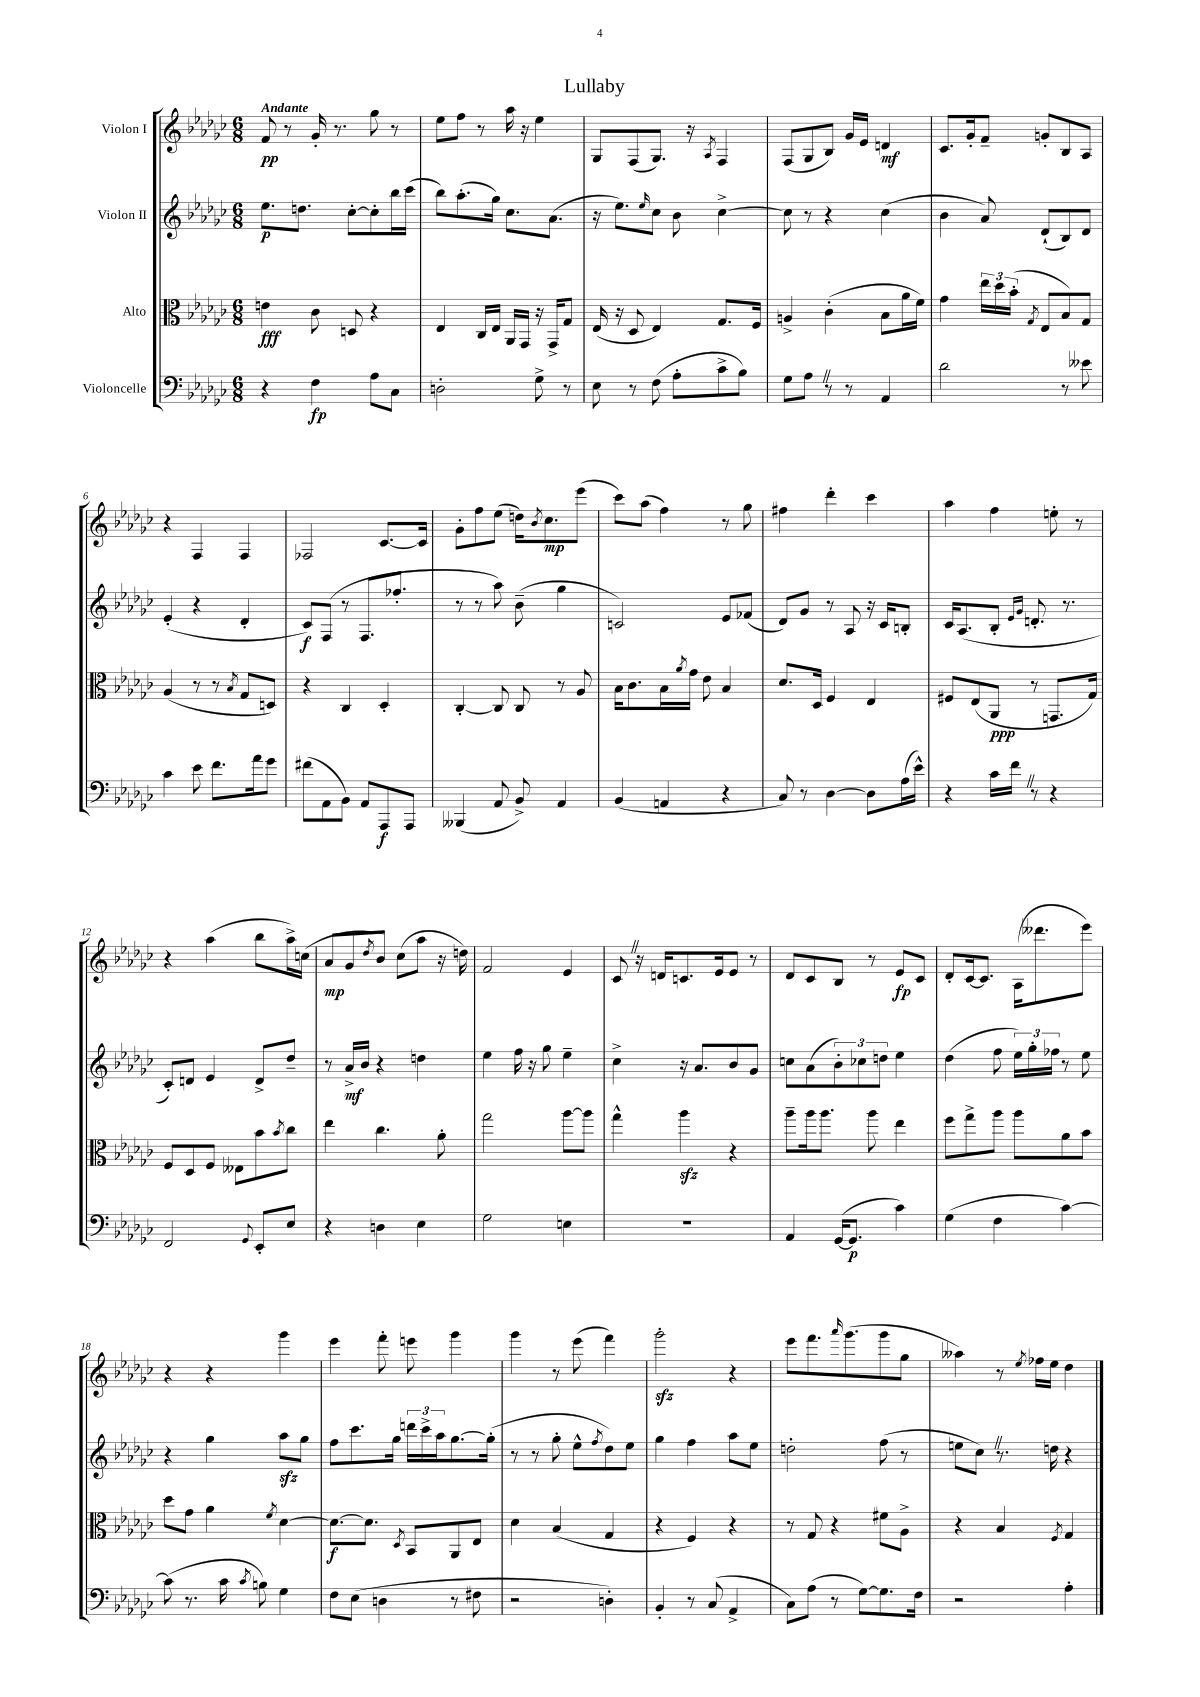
\header { title = "Lullaby" }
<<
\new StaffGroup <<
\new Staff = "s0" \with { instrumentName = "Violon I" } {
    \clef treble \key ges \major \numericTimeSignature \time 6/8 \tempo "Andante"
    f'8\pp r8 ges'16-. r8. ges''8 r8 |
    ees''8 f''8 r8 aes''16 r16 ees''4 |
    ges8 f8( ges8.) r16 \acciaccatura { aes8 } f4 |
    f8( ges8 bes8) ges'16 ees'16 d'4\mf |
    ces'8. ges'16-. f'8-- g'8-. bes8 aes8 |
    r4 f4 f4 |
    fes2 ces'8.~ ces'16 |
    ges'8-. f''8 ees''8( d''16) \acciaccatura { bes'8 } ces''8.\mp ees'''8( |
    ces'''8) aes''8( f''4) r8 ges''8 |
    fis''4 des'''4-. ces'''4 |
    aes''4 f''4 e''8-. r8 |
    r4 aes''4( bes''8 aes''16->) c''16( |
    aes'8\mp ges'8 \acciaccatura { des''8 } bes'8) ces''8( aes''8 r16 d''16) |
    f'2 ees'4 |
    ces'8 \once \override BreathingSign.text = \markup { \musicglyph "scripts.caesura.straight" } \breathe r16 d'16 c'8. ees'16 ees'8 r8 |
    des'8 ces'8 bes8 r8 ees'8\fp ces'8 |
    des'8-. ces'16~ ces'8. aes16( deses'''8. ees'''8) |
    r4 r4 ges'''4 |
    ees'''4 f'''8-. e'''8 ges'''4 |
    ges'''4 r8 ees'''8( f'''4) |
    ges'''2-.\sfz r4 |
    ees'''8 f'''8. \grace { aes'''16 } ges'''8.( ges'''8 ges''8 |
    aeses''4) r8 \acciaccatura { ees''8 } fes''16 ees''16 des''4 \bar "|." |
}
\new Staff = "s1" \with { instrumentName = "Violon II" } {
    \clef treble \key ges \major \numericTimeSignature \time 6/8
    ees''8.\p d''8. ces''8~-. ces''8-. bes''16 ces'''16( |
    bes''8) aes''8.-.( ges''16) ces''8. aes'8.( |
    r16 ees''8.) \grace { ees''16 } ces''8 bes'8 ces''4~-> |
    ces''8 r8 r4 ces''4( |
    bes'4 aes'8) des'8-!( bes8) des'8 |
    ees'4-.( r4 des'4-. |
    ces'8\f) f8( r8 f8. fes''8.-. |
    r8 r8 aes''8) bes'8--( ges''4 |
    c'2) ees'8 fes'8( |
    des'8) ges'8 r8 aes8 r16 ces'16 b8-. |
    ces'16 aes8.( bes8-. \grace { ees'16 ges'16 } d'8.-. r8. |
    ces'8-.) d'8 ees'4 d'8-> des''8-- |
    r8 aes'16->\mf bes'16 r4 d''4 |
    ees''4 f''16 r16 ges''8 ees''4-- |
    ces''4-> r16 aes'8. bes'8 ges'8 |
    c''8 aes'8( \tuplet 3/2 { bes'8-.) ces''8 d''8 } ees''4 |
    des''4( f''8 \tuplet 3/2 { ees''16) ges''16-. fes''16 } r8 ees''8 |
    r4 ges''4 aes''8\sfz ges''8 |
    f''8 ces'''8. ges''16 \tuplet 3/2 { d'''16 ces'''16-> aes''16 } ges''8.~ ges''16-.( |
    r8 r8 ges''8-. ees''8-^ \acciaccatura { f''8 } des''8) ees''8 |
    ges''4 f''4 aes''8 ees''8 |
    d''2-. f''8( r8 |
    e''8 ces''8) \once \override BreathingSign.text = \markup { \musicglyph "scripts.caesura.straight" } \breathe r8. d''16 r4 \bar "|." |
}
\new Staff = "s2" \with { instrumentName = "Alto" } {
    \clef alto \key ges \major \numericTimeSignature \time 6/8
    e'4\fff ces'8 d8 r4 |
    ees4 ces16 ees16 aes,16 ges,16 r16 ges,16-> ges8 |
    ees16( r16 des8 ees4) ges8. f16 |
    a4-> ces'4-.( bes8 aes'16 f'16) |
    ges'4 \tuplet 3/2 { ees''16 des''16 bes'16-.( } \acciaccatura { ges8 } ees8 bes8) ges8 |
    aes4( r8 r8 \acciaccatura { bes8 } ges8 d8) |
    r4 ces4 des4-. |
    ces4~-. ces8 ces8 r8 aes8 |
    bes16 ces'8. bes16 \acciaccatura { aes'8 } ges'16 ees'8 bes4 |
    des'8. des16 f4 ees4 |
    fis8 ees8( aes,8\ppp r8 g,8. ges16) |
    f8 des8 f8 eeses8 bes'8 \acciaccatura { bes'8 } ces''8 |
    ees''4 ces''4. aes'8-. |
    ges''2 aes''8~ aes''8 |
    ges''4-^ aes''4\sfz r4 |
    aes''8-- aes''16 aes''8. aes''8 ees''4 |
    f''8 ges''8-> aes''8 aes''8 aes'8 bes'8 |
    des''8 ges'8 aes'4 \acciaccatura { f'8 } des'4~ |
    des'8.~\f des'8. \acciaccatura { des8 } bes,8 aes,8 ees8 |
    des'4 bes4( ges4 |
    r4 f4) r4 |
    r8 ges8 r4 fis'8 aes8-> |
    r4 bes4 \acciaccatura { f8 } ges4 \bar "|." |
}
\new Staff = "s3" \with { instrumentName = "Violoncelle" } {
    \clef bass \key ges \major \numericTimeSignature \time 6/8
    r4 f4\fp aes8 ces8 |
    d2-. ges8-> r8 |
    ees8 r8 f8( aes8-. ces'8-> bes8) |
    ges8 aes8 \once \override BreathingSign.text = \markup { \musicglyph "scripts.caesura.straight" } \breathe r8 r8 aes,4 |
    des'2 r8 eeses'8 |
    ces'4 ees'8 f'8. aes'16 ges'8 |
    fis'8( aes,8 bes,8) aes,8 aes,,8\f aes,,8 |
    beses,,4( aes,8 bes,8->) aes,4 |
    bes,4( a,4 r4 |
    ces8) r8 des4~ des8 aes16( ees'16-^) |
    r4 ces'16 f'16 \once \override BreathingSign.text = \markup { \musicglyph "scripts.caesura.straight" } \breathe r8 r4 |
    f,2 \appoggiatura { ges,8 } ees,8-. ees8 |
    r4 d4 ees4 |
    ges2 e4 |
    R2. |
    aes,4 ges,16~( ges,8.\p ces'4) |
    ges4( f4 ces'4~) |
    ces'8( r8. ces'16 \acciaccatura { ces'8 } b8) ges4 |
    f8 ees8( d4 r8 fis8 |
    r2 d4-.) |
    bes,4-. r8 ces8( aes,4-> |
    ces8) aes8( r8 ges8~) ges8. f16 |
    r2 aes4-. \bar "|." |
}
>>
>>
